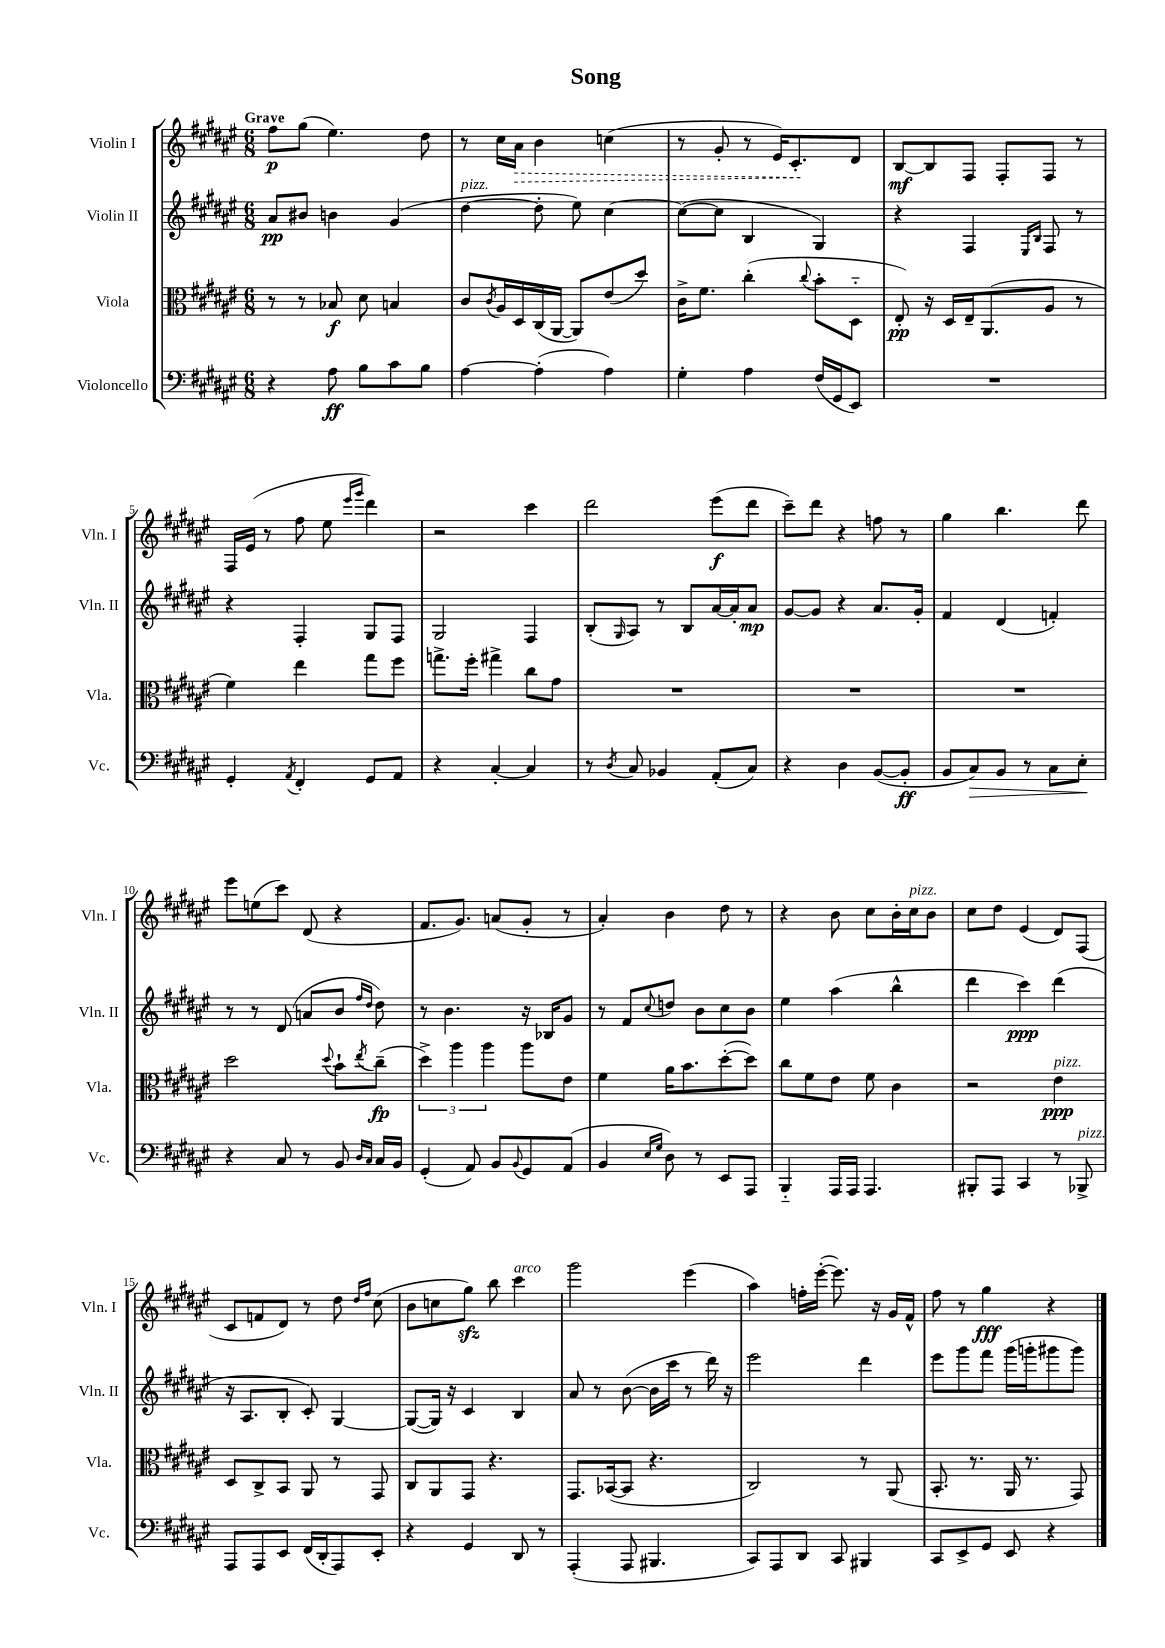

**kern	**dynam	**kern	**dynam	**kern	**dynam	**kern	**dynam
*part4	*part4	*part3	*part3	*part2	*part2	*part1	*part1
*staff4	*staff4	*staff3	*staff3	*staff2	*staff2	*staff1	*staff1
*I"Violoncello	*	*I"Viola	*	*I"Violin II	*	*I"Violin I	*
*I'Vc.	*	*I'Vla.	*	*I'Vln. II	*	*I'Vln. I	*
*clefF4	*	*clefC3	*	*clefG2	*	*clefG2	*
*k[f#c#g#d#a#e#]	*	*k[f#c#g#d#a#e#]	*	*k[f#c#g#d#a#e#]	*	*k[f#c#g#d#a#e#]	*
*M6/8	*	*M6/8	*	*M6/8	*	*M6/8	*
=1	=1	=1	=1	=1	=1	=1	=1
!	!	!	!	!	!	!LO:TX:a:B:t=Grave	!
4r	.	8r	.	8a#/L	pp	8ff#\L	p
.	.	8r	.	8b#X/J	.	(8gg#\J	.
8A#\	ff	8B-X/	f	4bn\	.	4.ee#\)	.
8B\L	.	8d#\	.	.	.	.	.
8c#\	.	4Bn/	.	(4g#/	.	.	.
8B\J	.	.	.	.	.	8dd#\	.
=2	=2	=2	=2	=2	=2	=2	=2
!	!	!	!	!LO:TX:a:i:t=pizz.	!	!	!
[4A#\	.	8c#/L	.	[4dd#\	.	8r	.
.	.	8qc#/	.	.	.	.	.
.	.	16A#/L	.	.	.	16cc#\LL	.
!	!	!	!	!	!	!	!LO:HP:b
.	.	16D#/	.	.	.	16a#\JJ	>
(4A#'\]	.	(16C#/	.	8dd#'\]	.	4b\	.
.	.	[16AA#/JJ	.	.	.	.	.
.	.	8AA#/L])	.	8ee#\)	.	.	.
4A#\)	.	(8e#/	.	[4cc#\	.	(4ccn\	.
.	.	8dd#/J)	.	.	.	.	.
=3	=3	=3	=3	=3	=3	=3	=3
4G#'\	.	16c#^\KL	.	(8cc#\L_	.	8r	.
.	.	8.f#\J	.	.	.	.	.
.	.	.	.	8cc#\J]	.	8g#'/	.
4A#\	.	(4cc#'\	.	4B/	.	8r	.
.	.	.	.	.	.	16e#/KL)	.
.	.	.	.	.	.	8.c#'/	.
.	.	8qqcc#/	.	.	.	.	.
(16F#/LL	.	8b'\L	.	4G#/)	.	.	.
16GG#/J	.	.	.	.	.	.	.
8EE#/J)	.	8D#\J	.	.	.	8d#/J	]
=4	=4	=4	=4	=4	=4	=4	=4
2.r	.	8E#'/)	pp	4r	.	[8B/L	mf
.	.	16r	.	.	.	8B/]	.
.	.	16D#/LL	.	.	.	.	.
.	.	16E#~/J	.	4F#/	.	8F#/J	.
.	.	(8.AA#/	.	.	.	.	.
.	.	.	.	.	.	8F#'/L	.
.	.	.	.	16qqE#/LL	.	.	.
.	.	.	.	16qqB/JJ	.	.	.
.	.	8A#/J	.	8F#/	.	8F#/J	.
.	.	8r	.	8r	.	8r	.
!!LO:LB:g=z
=5	=5	=5	=5	=5	=5	=5	=5
4GG#'/	.	4f#\)	.	4r	.	16F#/LL	.
.	.	.	.	.	.	(16e#/JJ	.
.	.	.	.	.	.	8r	.
8qAA#/	.	.	.	.	.	.	.
4FF#'/	.	4ee#\	.	4F#'/	.	8ff#\	.
.	.	.	.	.	.	8ee#\	.
.	.	.	.	.	.	16qqeee#/LL	.
.	.	.	.	.	.	16qqggg#/JJ	.
8GG#/L	.	8gg#\L	.	8G#/L	.	4ddd#\)	.
8AA#/J	.	8ff#\J	.	8F#/J	.	.	.
=6	=6	=6	=6	=6	=6	=6	=6
4r	.	8.ggn^\L	.	2G#/	.	2r	.
.	.	16ff#'\Jk	.	.	.	.	.
[4C#'/	.	4gg#X^\	.	.	.	.	.
4C#/]	.	8cc#\L	.	4F#/	.	4ccc#\	.
.	.	8g#\J	.	.	.	.	.
=7	=7	=7	=7	=7	=7	=7	=7
8r	.	2.r	.	(8B'/L	.	2ddd#\	.
8qD#/	.	.	.	16qqG#/	.	.	.
8C#/	.	.	.	8A#/J)	.	.	.
4BB-X/	.	.	.	8r	.	.	.
.	.	.	.	8B/L	.	.	.
(8AA#'/L	.	.	.	[16a#/L	.	(8eee#\L	f
.	.	.	.	16a#'/J]	.	.	.
8C#/J)	.	.	.	8a#/J	mp	8ddd#\J	.
=8	=8	=8	=8	=8	=8	=8	=8
4r	.	2.r	.	[8g#/L	.	8ccc#~\L)	.
.	.	.	.	8g#/J]	.	8ddd#\J	.
4D#\	.	.	.	4r	.	4r	.
([8BB/L	.	.	.	8.a#/L	.	8ffn\	.
8BB'/J]	ff	.	.	.	.	8r	.
.	.	.	.	16g#'/Jk	.	.	.
=9	=9	=9	=9	=9	=9	=9	=9
8BB/L	.	2.r	.	4f#/	.	4gg#\	.
!	!LO:HP:b	!	!	!	!	!	!
8C#/)	>	.	.	.	.	.	.
8BB/J	.	.	.	(4d#/	.	4.bb\	.
8r	.	.	.	.	.	.	.
8C#\L	.	.	.	4fn'/)	.	.	.
8E#'\J	.	.	.	.	.	8ddd#\	.
.	]	.	.	.	.	.	.
!!LO:LB:g=z
=10	=10	=10	=10	=10	=10	=10	=10
4r	.	2dd#\	.	8r	.	8eee#\L	.
.	.	.	.	8r	.	(8een\	.
8C#/	.	.	.	(8d#/	.	8ccc#\J)	.
8r	.	.	.	8an/L	.	(8d#/	.
.	.	8qqdd#/	.	.	.	.	.
8BB/	.	8b`\L	.	8b/J	.	4r	.
16qqD#/LL	.	.	.	16qqff#/LL	.	.	.
16qqC#/JJ	.	8qee#/	.	16qqdd#/JJ	.	.	.
16C#/LL	.	(8cc#~\J	fp	8dd#\)	.	.	.
16BB/JJ	.	.	.	.	.	.	.
=11	=11	=11	=11	=11	=11	=11	=11
(4GG#'/	.	6dd#^\)	.	8r	.	8.f#/L	.
.	.	.	.	4.b\	.	.	.
.	.	6aa#\	.	.	.	.	.
.	.	.	.	.	.	8.g#/J)	.
8AA#/)	.	.	.	.	.	.	.
.	.	6aa#\	.	.	.	.	.
8BB/L	.	.	.	.	.	(8an/L	.
8qqBB/	.	.	.	.	.	.	.
8GG#/	.	8aa#\L	.	16r	.	8g#'/J	.
.	.	.	.	16B-X/KL	.	.	.
(8AA#/J	.	8e#\J	.	8g#/J	.	8r	.
=12	=12	=12	=12	=12	=12	=12	=12
4BB/	.	4f#\	.	8r	.	4a#'/)	.
.	.	.	.	8f#/L	.	.	.
16qqE#/LL	.	.	.	.	.	.	.
16qqG#/JJ	.	.	.	8qqcc#/	.	.	.
8D#\)	.	16a#\KL	.	8ddn/J	.	4b\	.
.	.	8.b\	.	.	.	.	.
8r	.	.	.	8b\L	.	.	.
8EE#/L	.	([8dd#'\	.	8cc#\	.	8dd#\	.
8AAA#/J	.	8dd#\J])	.	8b\J	.	8r	.
=13	=13	=13	=13	=13	=13	=13	=13
4BBB/	.	8cc#\L	.	4ee#\	.	4r	.
.	.	8f#\	.	.	.	.	.
16AAA#/LL	.	8e#\J	.	(4aa#\	.	8b\	.
16AAA#/JJ	.	.	.	.	.	.	.
4.AAA#/	.	8f#\	.	.	.	8cc#\L	.
.	.	4c#\	.	4bb^^\	.	16b'\L	.
!	!	!	!	!	!	!LO:TX:a:i:t=pizz.	!
.	.	.	.	.	.	16cc#\J	.
.	.	.	.	.	.	8b\J	.
=14	=14	=14	=14	=14	=14	=14	=14
8BBB#X'/L	.	2r	.	4ddd#\	.	8cc#\L	.
8AAA#/J	.	.	.	.	.	8dd#\J	.
4CC#/	.	.	.	4ccc#\)	ppp	(4e#/	.
!	!	!LO:TX:a:i:t=pizz.	!	!	!	!	!
8r	.	4e#\	ppp	(4ddd#\	.	8d#/L)	.
!LO:TX:a:i:t=pizz.	!	!	!	!	!	!	!
8BBB-X^/	.	.	.	.	.	(8F#/J	.
!!LO:LB:g=z
=15	=15	=15	=15	=15	=15	=15	=15
8AAA#/L	.	8D#/L	.	16r	.	8c#/L	.
.	.	.	.	8.A#/L	.	.	.
8AAA#/	.	8C#^/	.	.	.	8fn/	.
8EE#/J	.	8BB/J	.	8B'/J	.	8d#/J)	.
(16FF#/LL	.	8AA#/	.	8c#'/)	.	8r	.
16DD#'/J	.	.	.	.	.	.	.
8AAA#/)	.	8r	.	[4G#/	.	8dd#\	.
.	.	.	.	.	.	16qqdd#/LL	.
.	.	.	.	.	.	16qqff#/JJ	.
8EE#'/J	.	8GG#/	.	.	.	(8cc#\	.
=16	=16	=16	=16	=16	=16	=16	=16
4r	.	8C#/L	.	(8G#/L_	.	8b\L	.
.	.	8AA#/	.	16G#/Jk])	.	8ccn\	.
.	.	.	.	16r	.	.	.
4GG#/	.	8GG#/J	.	4c#/	.	8gg#zz\J)	.
.	.	4.r	.	.	.	8bb\	.
!	!	!	!	!	!	!LO:TX:a:i:t=arco	!
8DD#/	.	.	.	4B/	.	4ccc#\	.
8r	.	.	.	.	.	.	.
=17	=17	=17	=17	=17	=17	=17	=17
(4AAA#'/	.	8.GG#/L	.	8a#/	.	2ggg#\	.
.	.	.	.	8r	.	.	.
.	.	([16BB-X/k	.	.	.	.	.
8AAA#/	.	8BB-/J]	.	([8b\	.	.	.
4.BBB#X/	.	4.r	.	16b\LL]	.	.	.
.	.	.	.	16ccc#\JJ	.	.	.
.	.	.	.	8r	.	(4eee#\	.
.	.	.	.	16ddd#\)	.	.	.
.	.	.	.	16r	.	.	.
=18	=18	=18	=18	=18	=18	=18	=18
8CC#/L)	.	2C#/)	.	2eee#\	.	4aa#\)	.
8AAA#/	.	.	.	.	.	.	.
8DD#/J	.	.	.	.	.	16ffn'\LL	.
.	.	.	.	.	.	([16eee#'\JJ	.
8CC#/	.	.	.	.	.	8.eee#\])	.
4BBB#X/	.	8r	.	4ddd#\	.	.	.
.	.	.	.	.	.	16r	.
.	.	(8AA#/	.	.	.	16g#/LL	.
.	.	.	.	.	.	16f#^^/JJ	.
=19	=19	=19	=19	=19	=19	=19	=19
8CC#/L	.	8.BB'/	.	8eee#\L	.	8ff#\	.
8EE#^/	.	.	.	8ggg#\	.	8r	.
.	.	8.r	.	.	.	.	.
8GG#/J	.	.	.	8fff#\J	.	4gg#\	fff
8EE#/	.	16AA#/	.	(16ggg#\LL	.	.	.
.	.	8.r	.	16gggn'\J	.	.	.
4r	.	.	.	8ggg#X\	.	4r	.
.	.	8GG#/)	.	8ggg#\J)	.	.	.
==	==	==	==	==	==	==	==
*-	*-	*-	*-	*-	*-	*-	*-
